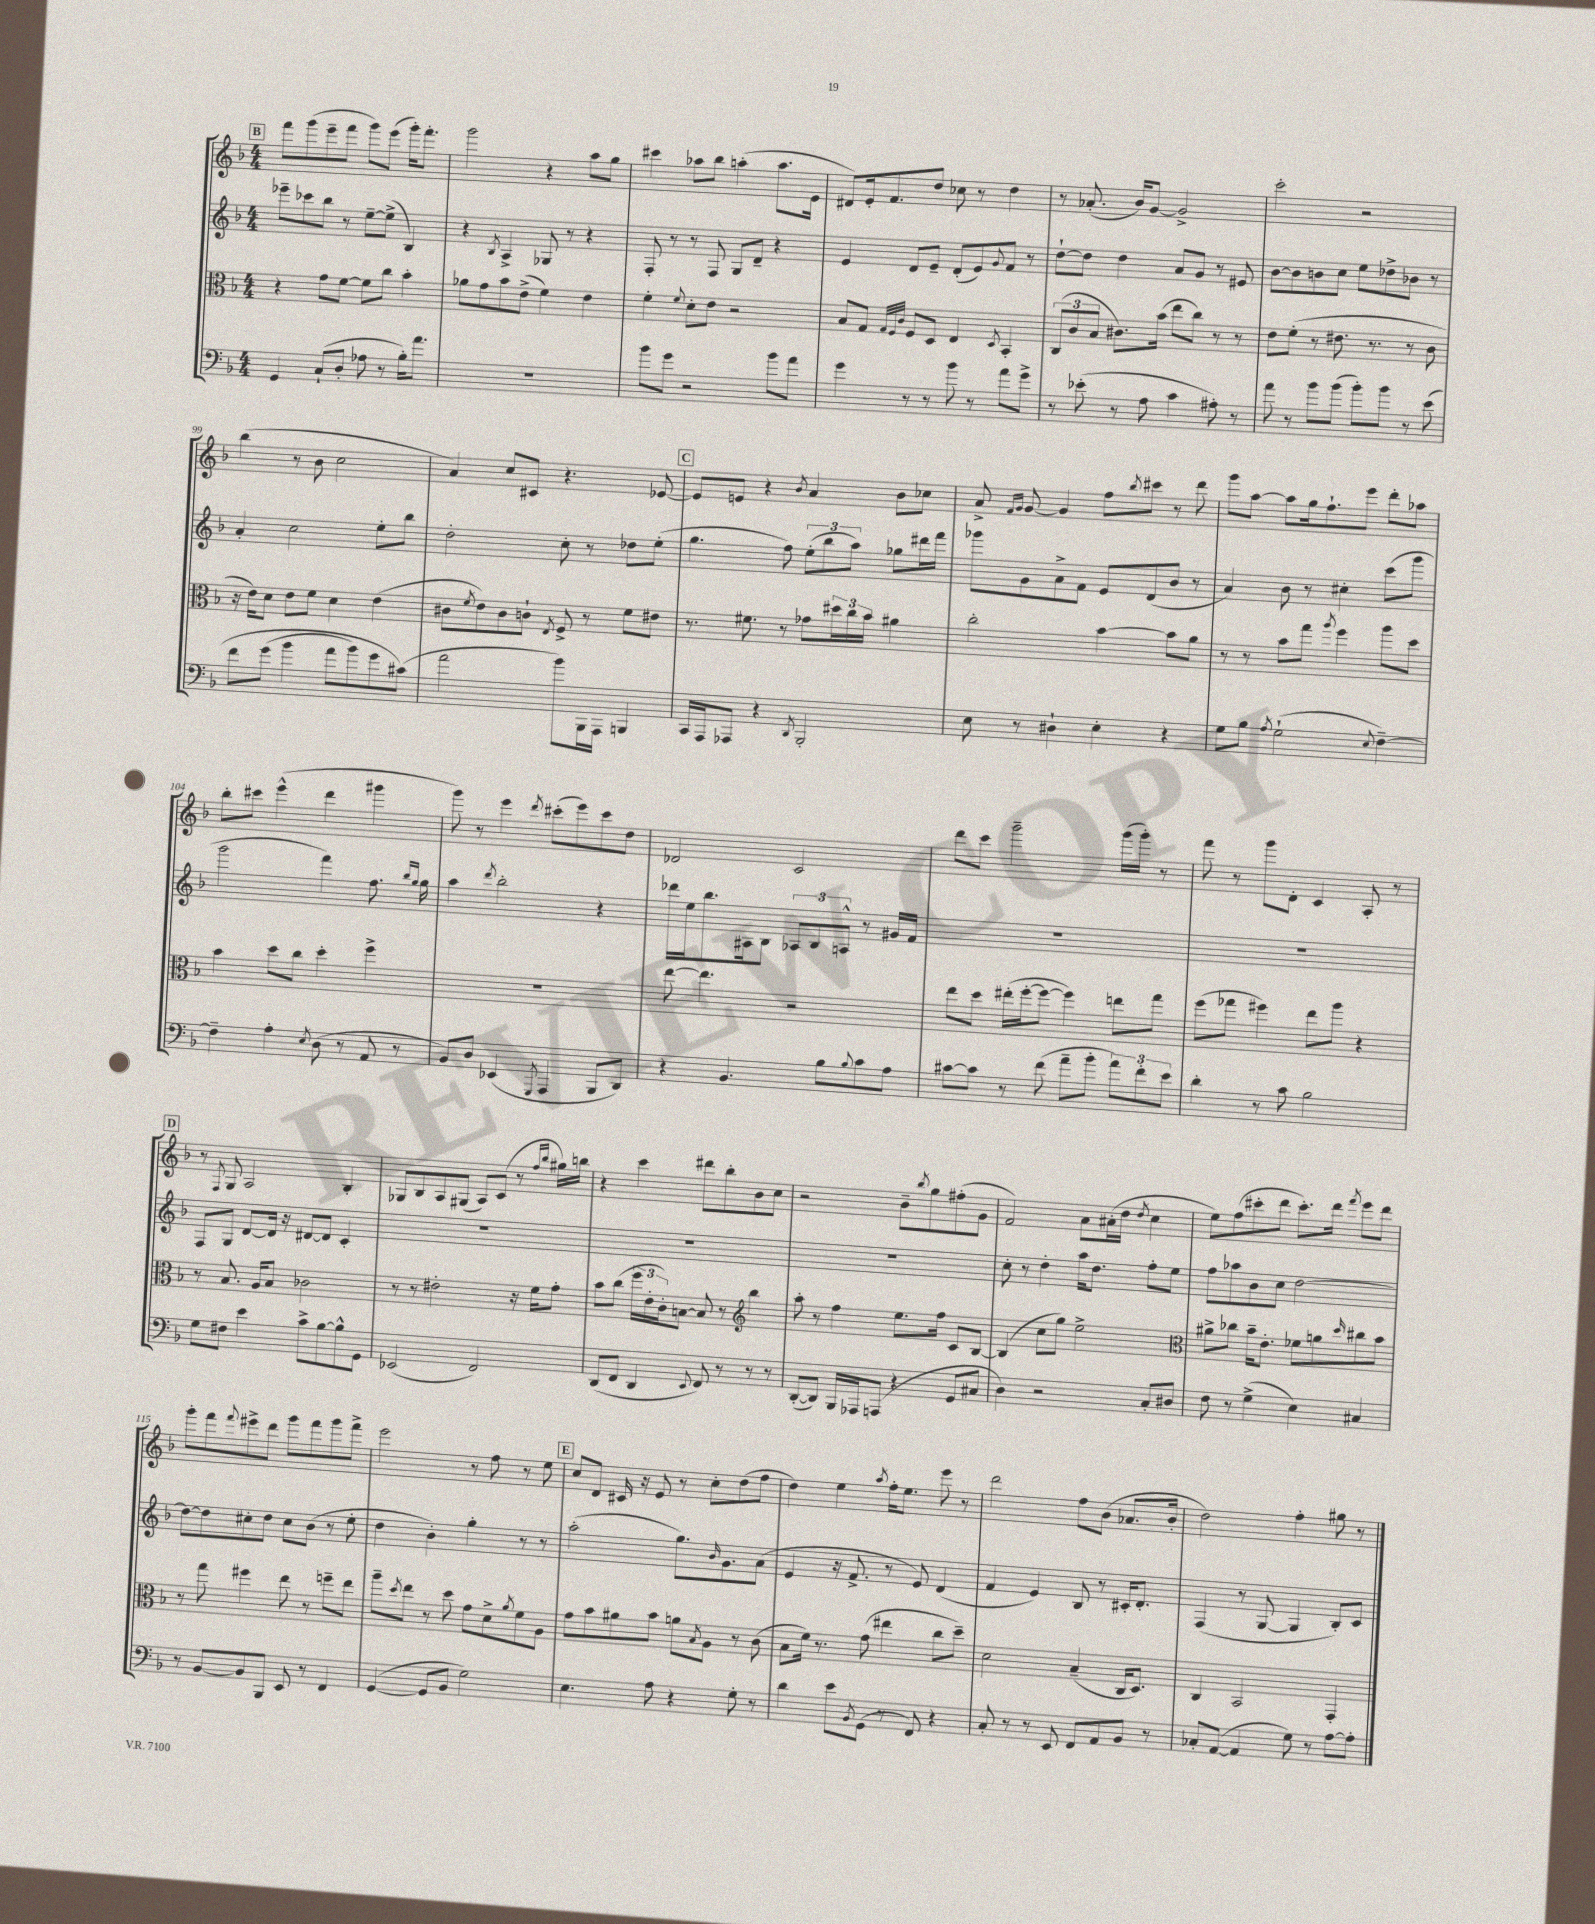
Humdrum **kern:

**kern	**kern	**kern	**kern
*staff4	*staff3	*staff2	*staff1
*clefF4	*clefC3	*clefG2	*clefG2
*k[b-]	*k[b-]	*k[b-]	*k[b-]
*M4/4	*M4/4	*M4/4	*M4/4
4GG	4r	8eee-~	8fff
.	.	8ccc-	(8ggg
(8C`	8g	8bb-	8eee~
8D'	[8f	8r	8fff
8A-	8f]	[8ee~	8ggg)
8r	8cc	(8ee^]	(8eee
16B-')	4b-'	4B-)	16ggg')
8.a	.	.	8.fff'
=	=	=	=
1r	8a-	4r	2ggg
.	8g	.	.
.	.	8qB-	.
.	8b-	4A^	.
.	(8e^	.	.
.	4f)	8G-	4r
.	.	8r	.
.	4e	4r	8aa
.	.	.	8gg
=	=	=	=
8b-	4f'	8F'	4ccc#
8g	.	8r	.
.	8qqf	.	.
2r	8d'	8r	8aa-
.	8e	8F	8bb-
.	2r	8G	(4aa'
.	.	8d~	.
8b-	.	4r	8.aa
8a	.	.	.
.	.	.	16e
=	=	=	=
4g	8B-	4e	8d#)
.	8G	.	16e'
.	.	.	8.f
.	32qqG	.	.
.	32qqF	.	.
.	32qqc	.	.
8r	8F	8d	.
8r	8D	8e~	8dd
8b-	4E	(8d'	8cc-
8r	.	8e)	8r
.	8qD	8qqg	.
8a	4BB-'	8f	4dd
8g^	.	8r	.
=	=	=	=
8r	(12C	[8dd`	8r
.	12c	.	.
(8e-'	.	8dd]	(8.a-'
.	12B-	.	.
8r	8.c#)	4dd	.
.	.	.	16b-)
8A	.	.	[8g
.	(16b-	.	.
4c	8ee	8a	2g^]
.	8cc)	8g	.
8A#')	8r	8r	.
8r	8r	8e#	.
=	=	=	=
8a	8e	[8b-	2ccc'
8r	(8f'	8b-]	.
8b-	8r	8b	.
(8b-	8.e#	8cc	.
8b-')	.	8ee	2r
.	8.r	.	.
8b-	.	8dd-^	.
8r	8r	8b-	.
&(8e	8c	8r	.
=	=	=	=
8f	16r	4a'	(4bb-
.	16e)	.	.
(8g	8d	.	.
4b-	8e	2cc	8r
.	8f	.	8b-
8a	4d	.	2cc
8b-)	.	.	.
8g	(4e	8ee'	.
(8c#&)	.	8bb-	.
=	=	=	=
2a	8c#	2dd'	4a)
.	8qf	.	.
.	8e)	.	.
.	8c#	.	8cc
.	8c`	.	8c#
.	8qE	.	.
8b-)	8F^	8cc'	4.r
16BBB-	8r	8r	.
16AAA	.	.	.
4BBB	8f	8dd-	.
.	8e#	(8ee'	[8e-
=	=	=	=
16CC	8.r	4.gg	8e-]
16AAA	.	.	.
8AAA-	.	.	8e
.	8.f#	.	.
4r	.	.	4r
.	8r	8ff)	.
8qDD	.	.	8qb-
2BBB-'	8g-	(12ee'	4a
.	.	12bb-	.
.	24dd#	.	.
.	24cc	12aa)	.
.	24b-	.	.
.	4a#	8gg-	8b-
.	.	16ddd#	8cc-
.	.	16fff	.
=	=	=	=
8E	2cc'	8ggg-	8a^
.	.	.	16qqf
.	.	.	16qqg
8r	.	8g	[8g
4D#`	.	8a^	4g]
.	.	8f	.
4E'	[4b-	8e	8ff
.	.	.	8qbb-
.	.	(8d	8ccc#
4r	8b-]	8b-	8r
.	8a	8r	8ddd
=	=	=	=
8G	8r	4a)	8ggg
8B-	8r	.	[8aa
8qA	.	.	.
(2G`	8b-	8b-	8aa]
.	8gg	8r	16gg
.	.	.	8.ff`
.	8qaa	.	.
.	4ff	4cc#'	.
.	.	.	8eee
8qqE	.	.	.
[4F~)	8aa	(8ccc	8ddd'
.	8dd	8ggg	8aa-
=	=	=	=
4F~]	4b-	2ggg	8bb-'
.	.	.	8ccc#
4A'	8dd	.	(4eee^^
.	8cc	.	.
8qE	.	.	.
(8D	4dd'	4fff)	4ddd
8r	.	.	.
8AA	4ff^	8.ff	4ggg#
8r	.	.	.
.	.	16qqbb-	.
.	.	16qqgg	.
.	.	16gg	.
=	=	=	=
8BB-)	1r	4aa	8ggg)
8D	.	.	8r
.	.	8qddd	.
(4EE-	.	2bb-'	4eee
8qGGG	.	.	8qddd
4AAA	.	.	(8ccc#'
.	.	.	8eee)
8BBB-	.	4r	8ccc#
8DD)	.	.	8dd
=	=	=	=
4r	[8ee	16ddd-	2d-
.	.	16ee	.
.	4.ee]	8.bb-	.
4.BB-	.	.	.
.	.	16A#	.
.	.	8B-	.
.	2r	12A-	2c
.	.	12B-	.
8B-	.	.	.
.	.	12A^^	.
8qqB-	.	.	.
8c	.	8r	.
8A	.	16g#	.
.	.	16f	.
=	=	=	=
[8c#	8ee	1r	8ddd
8c#]	8dd	.	8ccc
8r	(16ee#'	.	2ggg~
.	[16ff'	.	.
(8f	8ff_	.	.
8a~	4ff])	.	.
8b-'	.	.	.
12a)	8ee	.	(16ggg
.	.	.	16ggg')
12f'	.	.	.
.	8gg	.	8r
12e	.	.	.
=	=	=	=
4d'	(8ff	1r	8fff
.	8gg-	.	8r
8r	4ff#)	.	8ggg
8c	.	.	8d'
2B-	8ee	.	4c
.	8aa	.	.
.	4r	.	8A'
.	.	.	8r
=	=	=	=
8G	8r	8F	8r
.	.	.	8qF
8F#	8.B-	8G	8G
4e	.	[8d	2A
.	16A	.	.
.	8B-	16d]	.
.	.	16r	.
8c^	2c-	[8d#	.
[8B-	.	8d#]	.
8B-^^]	.	4c'	4B-'
8GG	.	.	.
=	=	=	=
(2EE-	8r	1r	8G-
.	8r	.	8B-
.	2e#'	.	8A
.	.	.	(8G#
2FF)	.	.	8A)
.	.	.	(8c
.	16r	.	8r
.	16f	.	.
.	.	.	16qqff
.	.	.	16qqbb-
.	8g'	.	16gg#)
.	.	.	16bb
=	=	=	=
(8DD	8b-	1r	4r
8FF	(8cc	.	.
4DD	24ff	.	4ccc
.	24e'	.	.
.	24c')	.	.
.	[8B	.	.
8qqEE	.	.	.
8FF)	8B]	.	8ddd#
8r	8r	.	8bb-'
*	*clefG2	*	*
8r	4bb-	.	8b-
8r	.	.	8cc
=	=	=	=
([8DD'	8aa'	1r	2r
8DD])	8r	.	.
16BBB-	4ff	.	.
16AAA-	.	.	.
(8AAA	.	.	.
4r	8.ee	.	8b-~
.	.	.	8qbb-
.	.	.	8gg
.	16ff	.	.
8GG	8c	.	(8ff#'
8C#	[8B-	.	8g
=	=	=	=
4D)	(4B-]	8cc'	2f)
.	.	8r	.
2r	8cc	4dd'	.
.	8gg)	.	.
.	2ee^	16aa	8a
.	.	8.dd	.
.	.	.	(16a#'
.	.	.	16dd
.	.	.	8qdd
8C'	.	8ff'	4cc
8D#	.	8ee	.
=	=	=	=
*	*clefC3	*	*
8F	8a#^	8ff	8ee)
8r	8cc-	8aa-	(8ff
(4G^	16b-~	8b-	8ccc#'
.	8.e'	.	.
.	.	8cc	8ddd
4E)	8f-	[2dd	8.ccc#')
.	8a	.	.
.	.	.	16ddd
.	16qqdd	.	8qfff
4C#	8cc#	.	8eee
.	8b-	.	8ddd
=	=	=	=
8r	8r	8dd_	8ggg'
[8BB-	8gg	8dd]	8fff
.	.	.	8qqfff
8BB-]	4ff#	8cc#'	8eee#^
8BBB-	.	8dd	8ddd
8EE	8ee	8cc#	8ggg
8r	8r	(8b-	8fff
4FF	8ff~	8r	8ggg
.	8ee	8ee'	8fff^
=	=	=	=
([4GG	8aa~	4dd	2eee
.	8qdd	.	.
.	8ee	.	.
8GG]	8r	4b-')	.
8BB-	8dd	.	.
2G)	8g	4gg'	8r
.	8d^	.	8ff
.	8qa	.	.
.	8f	8r	8r
.	8A	8r	8ee
=	=	=	=
4.E	8g	(2aa'	8cc
.	8b-	.	8d
.	8a#	.	16c#
.	.	.	16r
8A	8b-	.	8e
4r	8a	8.gg)	8r
.	8qB-	.	.
.	8A	.	8cc'
.	.	16qqb-	.
.	.	8.g	.
8G'	8r	.	(8dd
8r	(8c	(8a	8ff
=	=	=	=
4d	8B-	4e	4dd)
.	16f)	.	.
.	8.r	.	.
8e	.	16r	4ee
.	.	8.f^	.
8qBB-	.	.	.
(8GG	(8g	.	.
.	.	.	8qaa
8r	4ee#	8r	16ff'
.	.	.	8.ee
8FF)	.	8e)	.
4r	8cc	(4d	8eee
.	8dd~)	.	8r
=	=	=	=
8C'	2d	4f	2ddd
8r	.	.	.
8r	.	4e)	.
8EE	.	.	.
8FF	(4B-~	8B-	8ff
8AA	.	8r	(8b-
8BB-	16C	16c#'	8.a-
.	8.D)	8.d'	.
8r	.	.	.
.	.	.	16b-'
=	=	=	=
8C-'	4C	(4F	2dd)
([8AA	.	.	.
4AA]	2BB-	8r	.
.	.	[8G	.
8G)	.	4G]	4ff'
8r	.	.	.
[8A	4GG'	8B-')	8gg#
8A']	.	8c	8r
==	==	==	==
*-	*-	*-	*-
